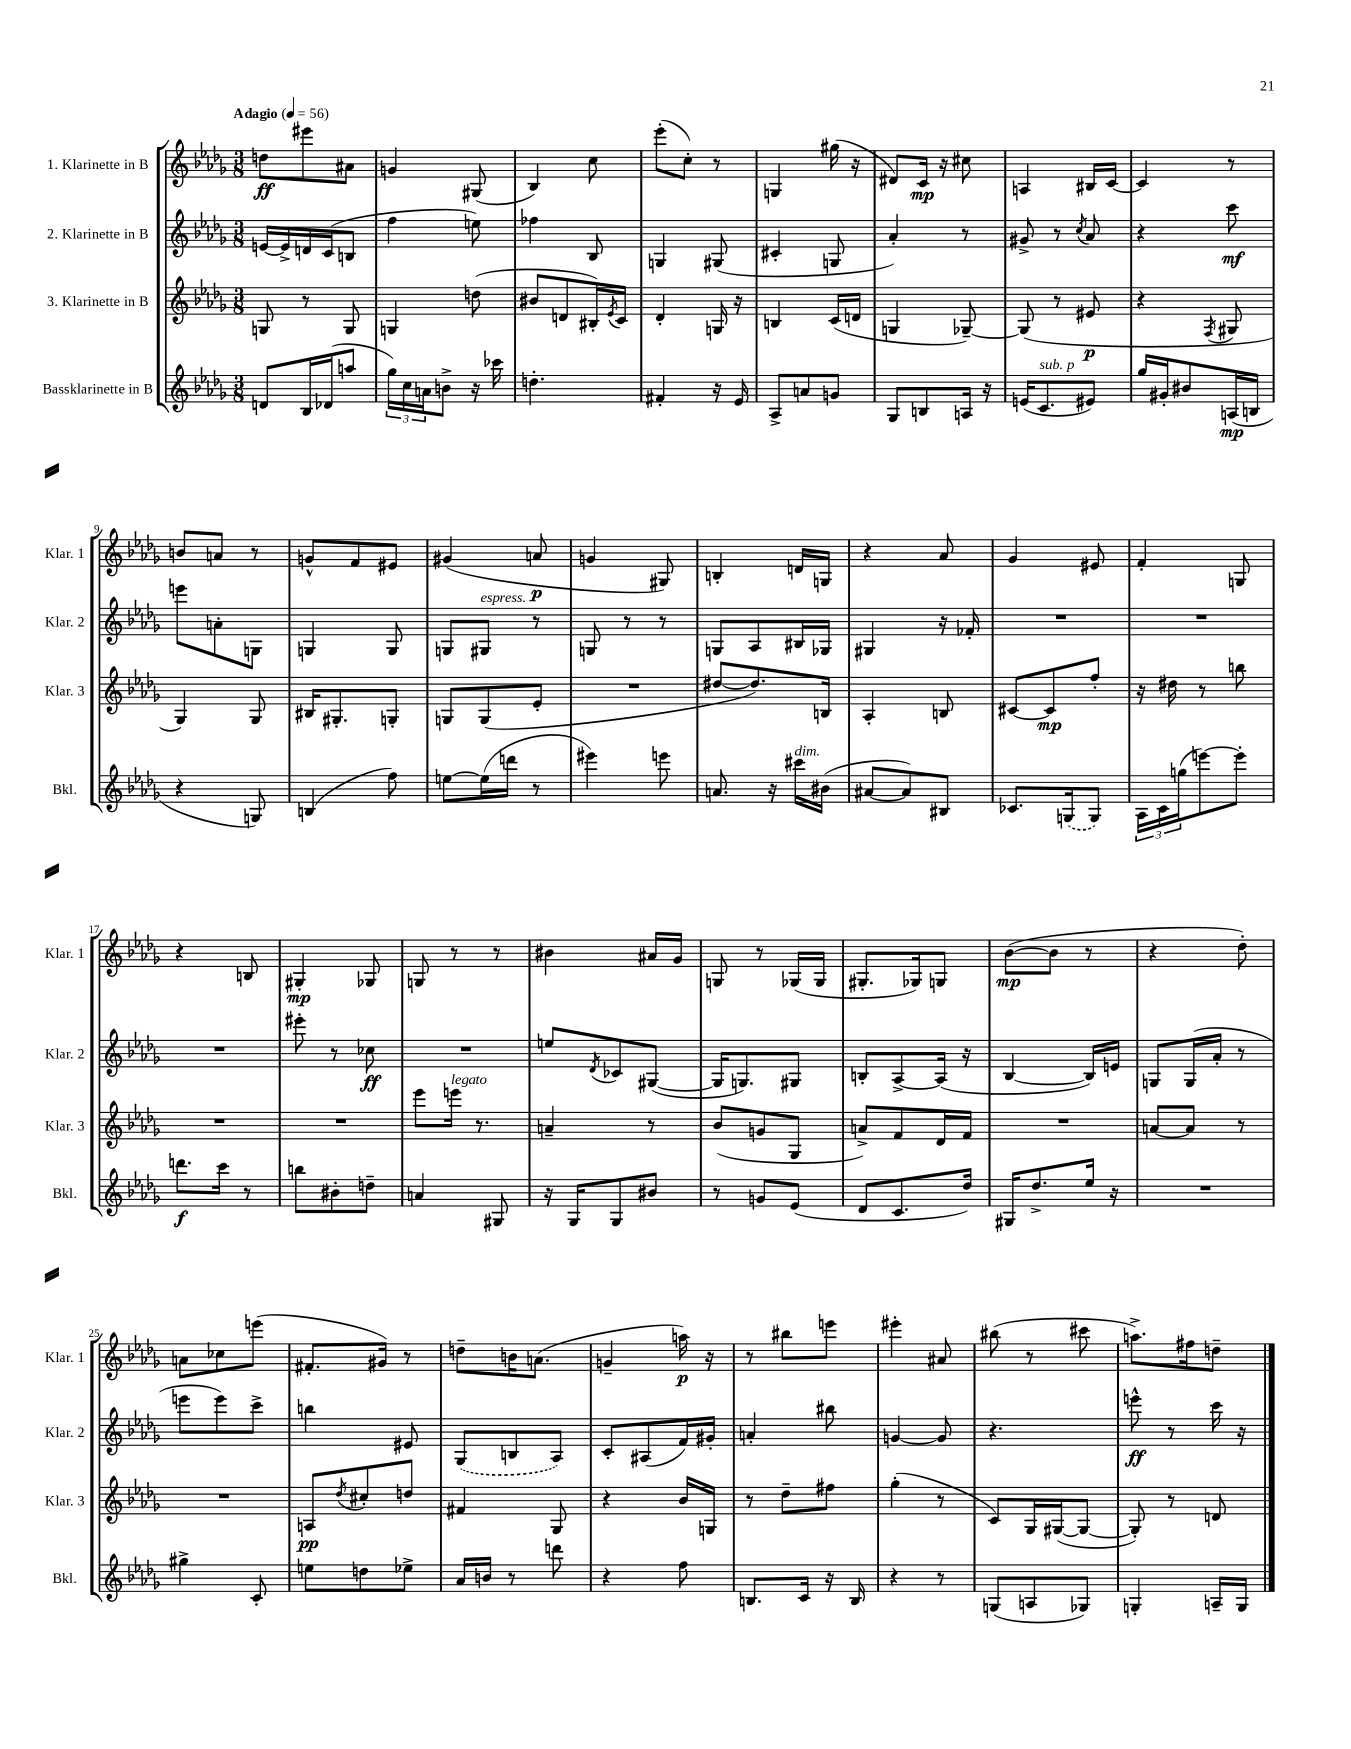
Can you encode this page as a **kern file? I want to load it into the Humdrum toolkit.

**kern	**kern	**kern	**kern
*staff4	*staff3	*staff2	*staff1
*clefG2	*clefG2	*clefG2	*clefG2
*k[b-e-a-d-g-]	*k[b-e-a-d-g-]	*k[b-e-a-d-g-]	*k[b-e-a-d-g-]
*M3/8	*M3/8	*M3/8	*M3/8
*MM56	*MM56	*MM56	*MM56
8d	8G	[16e	8dd
.	.	16e^]	.
16B-	8r	16d	8eee#
(16d-	.	(16c	.
8aa	8G	8B	8a#
=	=	=	=
24gg-)	4G	4ff	4g
24cc	.	.	.
24a	.	.	.
8b^	.	.	.
16r	(8dd	8ee)	(8G#
16ccc-	.	.	.
=	=	=	=
4.dd'	8b#	4ff-	4B-)
.	8d	.	.
.	16B#')	8B-	8cc
.	8qe-	.	.
.	16c	.	.
=	=	=	=
4f#'	4d-'	4G	(8eee-'
.	.	.	8cc')
16r	16G	(8G#	8r
16e-	16r	.	.
=	=	=	=
8A-^	4B	4c#'	4G
8a	.	.	.
8g	(16c	8G	(16gg#
.	16d	.	16r
=	=	=	=
8G-	4G	4a-')	8d#)
8B	.	.	16c
.	.	.	16r
16A	[8G-~)	8r	8cc#
16r	.	.	.
=	=	=	=
(16e	(8G-]	8g#^	4A
8.c	.	.	.
.	8r	8r	.
.	.	8qcc	.
8e#)	8e#	8a-	16B#
.	.	.	[16c
=	=	=	=
16gg-	4r	4r	4c]
16g#'	.	.	.
8b#	.	.	.
.	8qF	.	.
(16A	8G#	8ccc	8r
16B	.	.	.
=	=	=	=
4r	4G-)	8eee	8b
.	.	8a'	8a
8G)	8G-	8G	8r
=	=	=	=
(4B	16B#	4G	8g^^
.	8.G#'	.	.
.	.	.	8f
8ff)	8G'	8G	8e#
=	=	=	=
[8ee	8G	8G	(4g#
(16ee]	(8G	8G#	.
16ddd	.	.	.
8r	8e-'	8r	8a
=	=	=	=
4eee#)	4.r	8G	4g
.	.	8r	.
8eee	.	8r	8G#)
=	=	=	=
8.a	[8dd#	8G	4B'
.	8.dd#])	8A-	.
16r	.	.	.
16ccc#	.	16B#	16d
(16b#	16B	16G-	16G
=	=	=	=
[8a#	4A-'	4G#	4r
8a#])	.	.	.
8B#	8B	16r	8a-
.	.	16f-'	.
=	=	=	=
8.c-	[8c#	4.r	4g-
.	8c#]	.	.
(16G	.	.	.
8G)	8ff'	.	8e#
=	=	=	=
24A-	16r	4.r	4f'
24c	.	.	.
.	16dd#	.	.
(24gg	.	.	.
[8eee)	8r	.	.
8eee']	8bb	.	8G
=	=	=	=
8.ddd	4.r	4.r	4r
16ccc	.	.	.
8r	.	.	8B
=	=	=	=
8bb	4.r	8eee#'	4G#'
8b#'	.	8r	.
8dd~	.	8cc-	8G-
=	=	=	=
4a	8eee-	4.r	8G
.	16eee	.	8r
.	8.r	.	.
8G#	.	.	8r
=	=	=	=
16r	4a~	8ee	4b#
16G-	.	.	.
.	.	8qd-	.
8G-	.	8c-	.
8b#	8r	([8G#	16a#
.	.	.	16g-
=	=	=	=
8r	(8b-	16G#]	8G
.	.	8.G)	.
8g	8g	.	8r
(8e-	8G-	8G#	(16G-
.	.	.	16G-
=	=	=	=
8d-	8a^)	8B'	8.G#'
8.c	8f	[8A-^	.
.	.	.	16G-)
.	16d-	(16A-]	8G
16dd-)	16f	16r	.
=	=	=	=
16G#	4.r	[4B-	([8b-
8.dd-^	.	.	.
.	.	.	8b-]
16ee-	.	16B-])	8r
16r	.	16e	.
=	=	=	=
4.r	[8a	8G	4r
.	8a]	(16G	.
.	.	16a-'	.
.	8r	8r	8dd-')
=	=	=	=
4gg#^	4.r	8eee	8a
.	.	8eee)	8cc-
8c'	.	8ccc^	(8eee
=	=	=	=
8ee	8A	4bb	8.f#'
.	8qdd-	.	.
8dd	8cc#'	.	.
.	.	.	16g#)
8ee-^	8dd	8e#	8r
=	=	=	=
16a-	4f#	(8G-	8dd~
16b	.	.	.
8r	.	8B	16b
.	.	.	(8.a
8ddd	8G-	8A-)	.
=	=	=	=
4r	4r	8c'	4g~
.	.	(8A#	.
8ff	16b-	16f)	16aa)
.	16G	16g#'	16r
=	=	=	=
8.B	8r	4a'	8r
.	8dd-~	.	8bb#
16c	.	.	.
16r	8ff#	8bb#	8eee
16B	.	.	.
=	=	=	=
4r	(4gg-'	[4g	4eee#'
8r	8r	8g]	8a#
=	=	=	=
(8G	8c)	4.r	(8bb#
8A	16G-	.	8r
.	([16G#	.	.
8G-)	8G#_	.	8ccc#
=	=	=	=
4G'	8G#'])	8eee^^	8.aa^)
.	8r	8r	.
.	.	.	16ff#
16A~	8d	16ccc	8dd~
16G	.	16r	.
==	==	==	==
*-	*-	*-	*-
